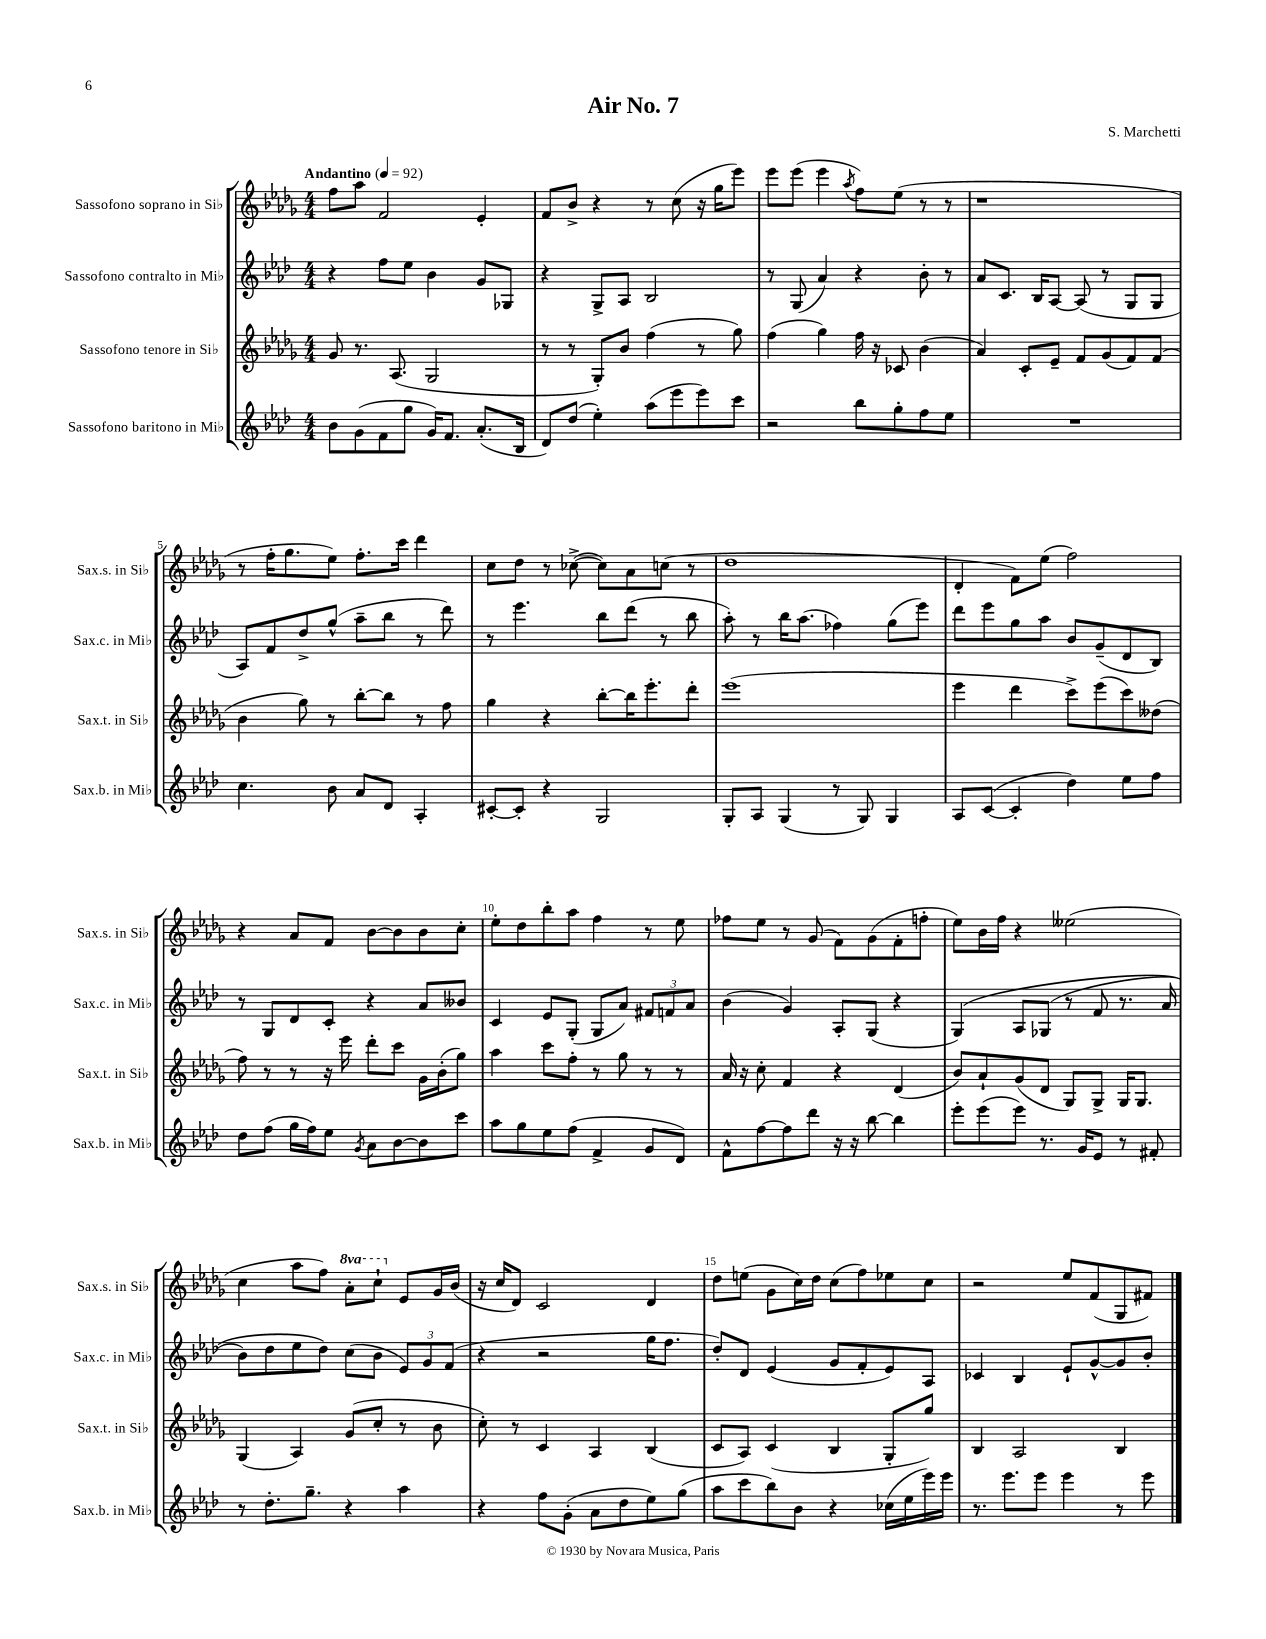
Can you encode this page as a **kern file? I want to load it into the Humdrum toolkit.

**kern	**kern	**kern	**kern
*staff4	*staff3	*staff2	*staff1
*clefG2	*clefG2	*clefG2	*clefG2
*k[b-e-a-d-]	*k[b-e-a-d-g-]	*k[b-e-a-d-]	*k[b-e-a-d-g-]
*M4/4	*M4/4	*M4/4	*M4/4
*MM92	*MM92	*MM92	*MM92
8b-	8g-	4r	8ff
(8g	8.r	.	8aa-
8f	.	8ff	2f
.	(8.A-	.	.
8gg	.	8ee-	.
16g)	2G-	4b-	.
8.f	.	.	.
(8.a-'	.	8g	4e-'
.	.	8G-	.
16B-	.	.	.
=	=	=	=
8d-)	8r	4r	8f
(8dd-	8r	.	8b-^
4ee-')	8G-')	8G^	4r
.	8b-	8A-	.
(8aa-	(4ff	2B-	8r
8eee-	.	.	(8cc
8eee-)	8r	.	16r
.	.	.	16gg-
8ccc	8gg-)	.	8eee-)
=	=	=	=
2r	(4ff	8r	8eee-
.	.	(8G	(8eee-
.	4gg-)	4a-)	4eee-
.	.	.	8qaa-
8bb-	16ff	4r	8ff)
.	16r	.	.
8gg'	8c-	.	(8ee-
8ff	(4b-	8b-'	8r
8ee-	.	8r	8r
=	=	=	=
1r	4a-)	8a-	1r
.	.	8.c	.
.	8c'	.	.
.	.	16B-	.
.	8e-~	[8A-	.
.	8f	(8A-]	.
.	(8g-	8r	.
.	8f)	8G	.
.	(8f	8G	.
=	=	=	=
4.cc	4b-	8A-)	8r
.	.	8f	16ff'
.	.	.	8.gg-
.	8gg-)	8dd-^	.
8b-	8r	(8gg^^	8ee-)
8a-	[8bb-'	8aa-~	8.ff'
8d-	8bb-]	8bb-	.
.	.	.	16ccc
4A-'	8r	8r	4ddd-
.	8ff	8ddd-)	.
=	=	=	=
[8c#'	4gg-	8r	8cc
8c#']	.	4.eee-	8dd-
4r	4r	.	8r
.	.	.	([8cc-^
2G	[8bb-'	8bb-	8cc-])
.	16bb-]	(8ddd-	8a-
.	8.eee-'	.	.
.	.	8r	(8cc
.	8ddd-'	8bb-	8r
=	=	=	=
8G'	(1eee-	8aa-')	1dd-
8A-	.	8r	.
(4G	.	16bb-	.
.	.	(8.aa-	.
8r	.	4ff-)	.
8G)	.	.	.
4G	.	(8gg	.
.	.	8eee-)	.
=	=	=	=
8A-	4eee-	8ddd-	4d-'
([8c	.	8eee-	.
4c']	4ddd-	8gg	8f)
.	.	8aa-	(8ee-
4dd-)	8ccc^)	8b-	2ff)
.	(8eee-	(8g~	.
8ee-	8ccc)	8d-	.
8ff	(8dd--	8B-)	.
=	=	=	=
8dd-	8ff)	8r	4r
(8ff	8r	8G	.
16gg	8r	8d-	8a-
16ff)	.	.	.
8ee-	16r	8c'	8f
.	16eee-	.	.
8qg	.	.	.
8a-	8ddd-'	4r	[8b-
[8b-	8ccc	.	8b-]
8b-]	16g-	8a-	8b-
.	(16b-'	.	.
8ccc	8gg-)	8b--	8cc'
=	=	=	=
8aa-	4aa-	4c	8ee-'
8gg	.	.	8dd-
8ee-	8ccc	8e-	8bb-'
(8ff	8ff'	(8G'	8aa-
4f^	8r	8G	4ff
.	8gg-	8a-)	.
8g	8r	12f#	8r
.	.	12f	.
8d-)	8r	.	8ee-
.	.	12a-	.
=	=	=	=
8f^^	16a-	(4b-	8ff-
.	16r	.	.
[8ff	8cc'	.	8ee-
8ff]	4f	4g)	8r
8ddd-	.	.	(8g-
16r	4r	8A-'	8f)
16r	.	.	.
[8bb-	.	(8G	(8g-
4bb-]	(4d-	4r	8f'
.	.	.	8ff'
=	=	=	=
8eee-'	8b-)	&(4G)	8ee-)
(8eee-	8a-`	.	16b-
.	.	.	16ff
8eee-)	(8g-	8A-	4r
8.r	8d-	(8G-	.
.	8G-)	8r	(2ee--
16g	.	.	.
8e-	8G-^	8f	.
8r	16G-	8.r	.
.	8.G-	.	.
8f#'	.	.	.
.	.	16a-	.
=	=	=	=
8r	(4G-	8b-)	4cc
8.dd-'	.	8dd-	.
.	4A-)	8ee-	8aa-
8.gg~	.	.	.
.	.	8dd-&)	8ff)
4r	(8g-	(8cc	8aa-'
.	8cc'	8b-	8ccc`
4aa-	8r	12e-)	8e-
.	.	12g	.
.	8b-	.	16g-
.	.	(12f	.
.	.	.	(16b-
=	=	=	=
4r	8cc')	4r	16r
.	.	.	16cc
.	8r	.	8d-)
8ff	4c	2r	2c
(8g'	.	.	.
8a-	4A-	.	.
8dd-	.	.	.
8ee-)	(4B-	16gg	4d-
.	.	8.ff	.
(8gg	.	.	.
=	=	=	=
8aa-	8c	8dd-')	8dd-
8ccc	8A-)	8d-	(8ee
8bb-)	(4c	(4e-	8g-
8b-	.	.	16cc)
.	.	.	16dd-
4r	4B-	8g	(8cc
.	.	8f'	8ff)
(16cc-	8G-'	8e-)	8ee-
16ee-	.	.	.
16eee-)	8gg-)	8A-	8cc
16eee-	.	.	.
=	=	=	=
8.r	4B-	4c-	2r
8.eee-	.	.	.
.	2A-	4B-	.
8eee-	.	.	.
4eee-	.	8e-`	8ee-
.	.	[8g^^	(8f
8r	4B-	8g]	8G-
8eee-	.	8b-'	8f#)
==	==	==	==
*-	*-	*-	*-
